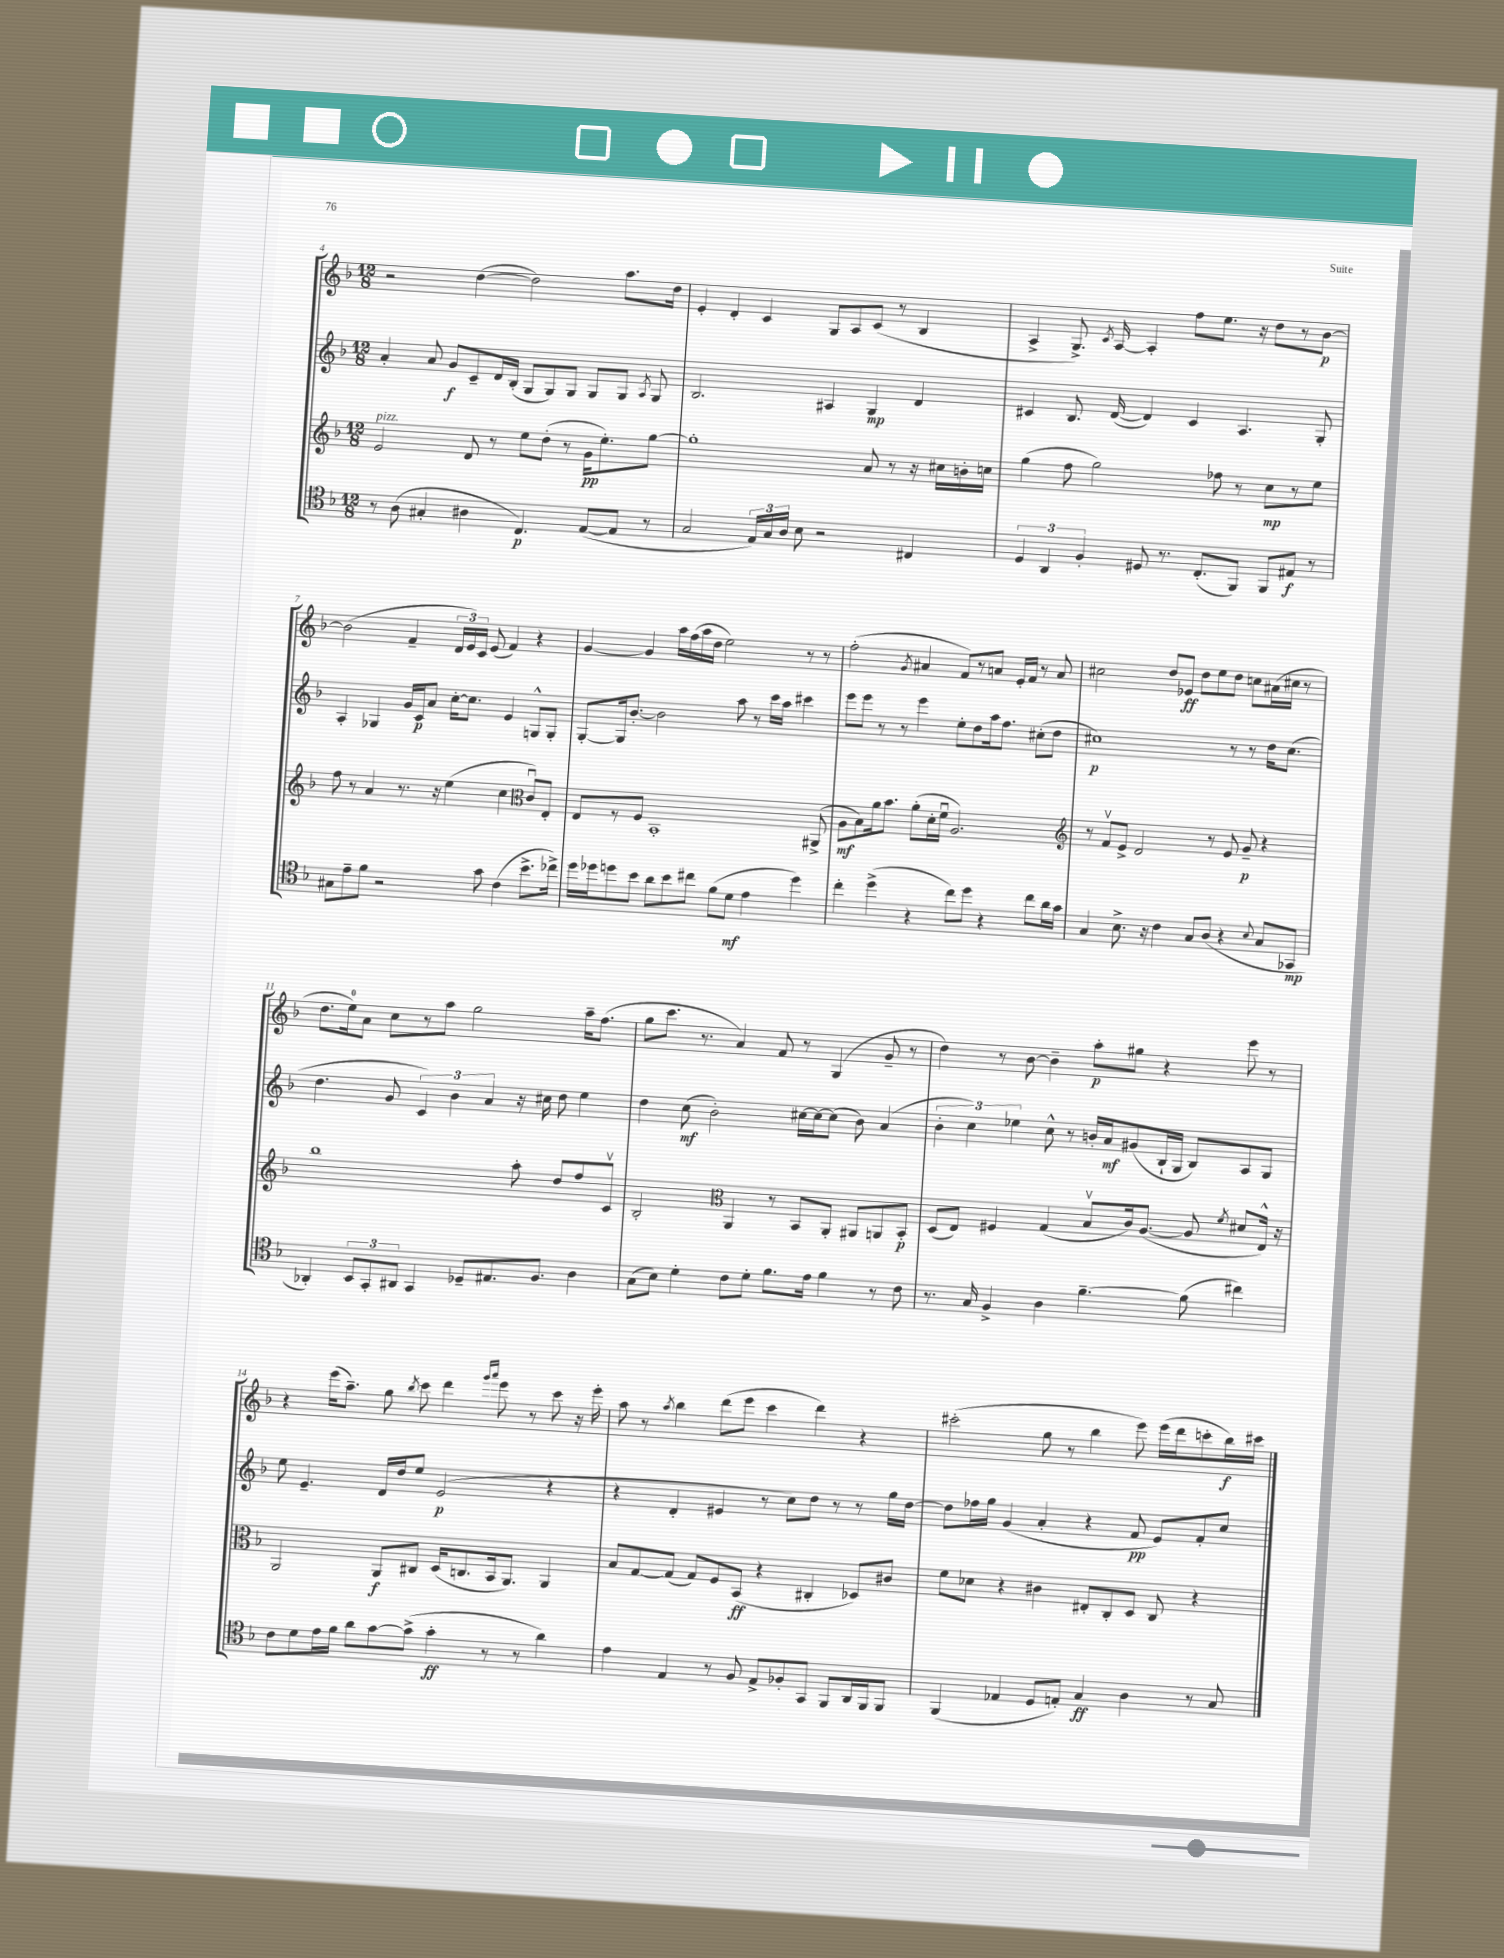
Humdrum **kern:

**kern	**kern	**kern	**kern
*staff4	*staff3	*staff2	*staff1
*clefC4	*clefG2	*clefG2	*clefG2
*k[b-]	*k[b-]	*k[b-]	*k[b-]
*M12/8	*M12/8	*M12/8	*M12/8
8r	2e/	4a'/	2r
(8A\	.	.	.
4G#'/	.	8a/	.
.	.	8g/L	.
4A#\	8d/	8c~/	([4dd\
.	8r	16d/L	.
.	.	(16B-'/JJ	.
4.C/)	8ee\L	8G/L	2dd\])
.	(8dd'\J	8G/)	.
.	8r	8G/J	.
([8E/L	16g\LK	8G/L	.
.	8.ee'\)	.	.
8E/]J	.	8G/J	8.aa\L
.	.	8qA/	.
8r	[8gg\J	8G/	.
.	.	.	16dd\Jk
=	=	=	=
2G/	1gg']	2.B-/	4e'/
.	.	.	4d'/
24E/LL)	.	.	4c/
24G/	.	.	.
24A/JJ	.	.	.
8B-\	.	.	.
2r	.	4A#/	8G/L
.	.	.	8A/
.	8a/	4G/	(8c/J
.	8r	.	8r
4C#/	16r	4d/	4B-/
.	16cc#\LL	.	.
.	16b'\	.	.
.	16cc\JJ	.	.
=	=	=	=
6D/	(4gg\	4c#/	4A^/
6AA/	.	.	.
.	8ff\	8.B-/	8.G^/)
6F'/	.	.	.
.	2gg\)	.	.
.	.	.	8qc/
.	.	([16d/	[16A/
8D#/	.	4d/])	4A'/]
8.r	.	.	.
.	.	4c#/	8ff\L
(8.C'/L	.	.	.
.	8ff-\	.	8.ee\J
8FF/J)	8r	4.A/	.
.	.	.	16r
8FF/L	8cc\L	.	8dd\L
8E#/J	8r	.	8r
8r	8ee\J	8G'/	[8b-\J
=	=	=	=
8G#\L	8ff\	4A'/	(2b-\]
8e~\	8r	.	.
8f\J	4a/	4G-/	.
2r	.	.	.
.	8.r	16g/LL	4f~/
.	.	16c/J	.
.	.	8a/J	.
.	16r	.	.
.	(4ee\	[16cc'\LK	24d/LL
.	.	.	24e/)
.	.	8.cc\]J	.
.	.	.	24c/JJ
8g\	.	.	(8e/
(4c\	4cc\	4e/	4f/)
*	*clefC3	*	*
8.b-^\L	8cu/L)	8G^^/L	4r
.	8E'/J	8G'/J	.
16cc-^\Jk)	.	.	.
=	=	=	=
16dd\LL	8E/L	[8G'/L	[4g/
16dd-\J	.	.	.
8dd\	8r	16G/]k	.
.	.	[8.b-'/J	.
8b-\J	8F/J	.	4g/]
8a\L	1BB-'	2b-\]	.
8b-\	.	.	16aa\LL
.	.	.	(16ff\
8cc#\J	.	.	16aa\
.	.	.	16dd\JJ
(8f\L	.	.	2ee\)
8d\J	.	8aa\	.
4e\	.	8r	.
.	.	16ccc\LL	.
.	.	16aa\JJ	.
4dd\)	.	4ccc#\	8r
.	(8AA#^/	.	8r
=	=	=	=
4cc'\	8A\L	8eee\L	(2ff'\
.	8B-\)	8eee\J	.
(4dd^\	16a\k	8r	.
.	8.b-\J	.	.
.	.	8r	.
.	.	.	8qg/
4r	(8a'\L	4eee\	4a#/
.	16d'\L	.	.
.	16fu\JJ	.	.
8cc\L)	2.A/)	8ee'\L	8f/L)
8dd\J	.	8dd\	8r
4r	.	16aa\k	8a/J
.	.	8.ff\J	.
.	.	.	16e'/LL
.	.	.	16f/JJ
8cc\L	.	(8cc#'\L	8r
16a\L	.	8dd\J	8a/
16g\JJ	.	.	.
=	=	=	=
*	*clefG2	*	*
4G/	8r	1cc#)	2cc#\
.	8fv/L	.	.
8.B-^\	8e^/J	.	.
.	2d/	.	.
16r	.	.	.
4c\	.	.	8dd/L
.	.	.	8e-/J
8G/L	.	.	8dd\L
(8A/J	8r	.	8ee\
4r	8e/	8r	8dd\J
.	8g~/	8r	8cc\L
8qqB-/	.	.	.
8G/L	4r	16dd\LK	(16a#\L
.	.	(8.cc#\J	16cc#\JJ
8GG-/J	.	.	8r
=	=	=	=
4AA-'/)	1bb-	4.dd\	8.dd\L
.	.	.	16ee\k)
12BB-/L	.	.	8a\J
12GG'/	.	.	.
.	.	8g/	8cc\L
12AA#/J	.	.	.
4GG/	.	6c/)	8r
.	.	.	8aa\J
.	.	6b-\	.
8D-~/L	.	.	2gg\
.	.	6a/	.
8.E#/	.	.	.
.	8aa'\	16r	.
8.F/J	.	16cc#\	.
.	8dd/L	8dd\	.
4A\	8ff/	4ee\	16aa~\LK
.	.	.	(8.ff\J
.	8cv/J	.	.
=	=	=	=
(8G\L	2B-'/	4dd\	8gg\L
8B-\J)	.	.	8.ccc\J
4d'\	.	(8cc\	.
.	.	.	8.r
.	.	2b-'\)	.
*	*clefC3	*	*
8c\L	4AA/	.	4a/)
8d'\J	.	.	.
8.f\L	8r	.	8f/
.	8BB-/L	[16cc#\LL	8r
16e\Jk	.	16cc#\_J	.
4f\	8AA'/J	(8cc#\]J	(4G/
.	8AA#/L	8b-\)	.
8r	8AA/	(4a/	8g~/
8c\	8BB-'/J	.	8r
=	=	=	=
8.r	(8D/L	6b-'\	4dd\)
.	8E/J)	.	.
.	.	6cc\)	.
16G/	.	.	.
4F^/	4F#/	.	8r
.	.	6ee-\	.
.	.	.	[8b-\
4A\	(4G/	8cc^^\	4b-~\]
.	.	8r	.
[4.f~\	8B-v/L	16b'/LL	8aa'\L
.	.	16a/J	.
.	16c/k)	(8g#/	8gg#\J
.	([8.A/J	.	.
.	.	16B-`/L	4r
.	.	16G/JJ	.
(8f\]	8A/]	8B-/L)	.
.	8qf/	.	.
4cc#\)	8d#/L	8A/	8eee\
.	16E^^/Jk)	8G/J	8r
.	16r	.	.
=	=	=	=
8c\L	2AA/	8ee\	4r
8d\	.	4.e~/	.
16e\L	.	.	(16eee\LK
16f\JJ	.	.	8.aa~\J)
8a\L	.	.	.
[8g\	8AA/L	16d/LL	8gg\
.	.	16dd/J	.
.	.	.	8qbb-/
(8g^\]J	8C#/J	8ee/J	8ccc\
4g'\	(16D/LK	(2e/	4ddd\
.	8.C/	.	.
.	.	.	16qqggg/LL
.	.	.	16qqaaa/JJ
8r	16BB-/k	.	8eee\
.	8.AA/J)	.	.
8r	.	.	8r
4a\)	4AA/	4r	8ccc\
.	.	.	16r
.	.	.	16eee'\
=	=	=	=
4e\	8B-/L	4r	8aa\
.	[8G/	.	8r
.	.	.	8qaa/
4E/	(8G/]J	4d'/	4bb-\
.	8G/L)	.	.
8r	8F/	4e#/	(8ddd\L
8F/	(8BB-/J	.	8eee\J
8E^/L	4r	8r	4ccc\
8F-'/	.	8cc\L)	.
8GG/J	4C#'/	8dd\J	4ddd\)
8FF/L	.	8r	.
16AA/L	8D-/L)	8r	4r
16FF/J	.	.	.
8FF/J	8c#/J	16gg\LL	.
.	.	[16dd\JJ	.
=	=	=	=
(4FF/	8f\L	8dd\]L	(2ccc#'\
.	8d-\J	16ff-\L	.
.	.	16gg\JJ	.
4E-/	4r	(4g/	.
8D/L	4c#\	4a'/	8gg\
8E'/J)	.	.	8r
4G/	8E#'/L	4r	4bb-\
.	8C'/	.	.
4A\	8D/J	8f/	8eee\)
.	8C/	8e/L)	(16eee\LL
.	.	.	16ddd\J
8r	4r	8f'/	8ccc'\
8G/	.	8cc/J	16bb-\L)
.	.	.	16ccc#\JJ
==	==	==	==
*-	*-	*-	*-
